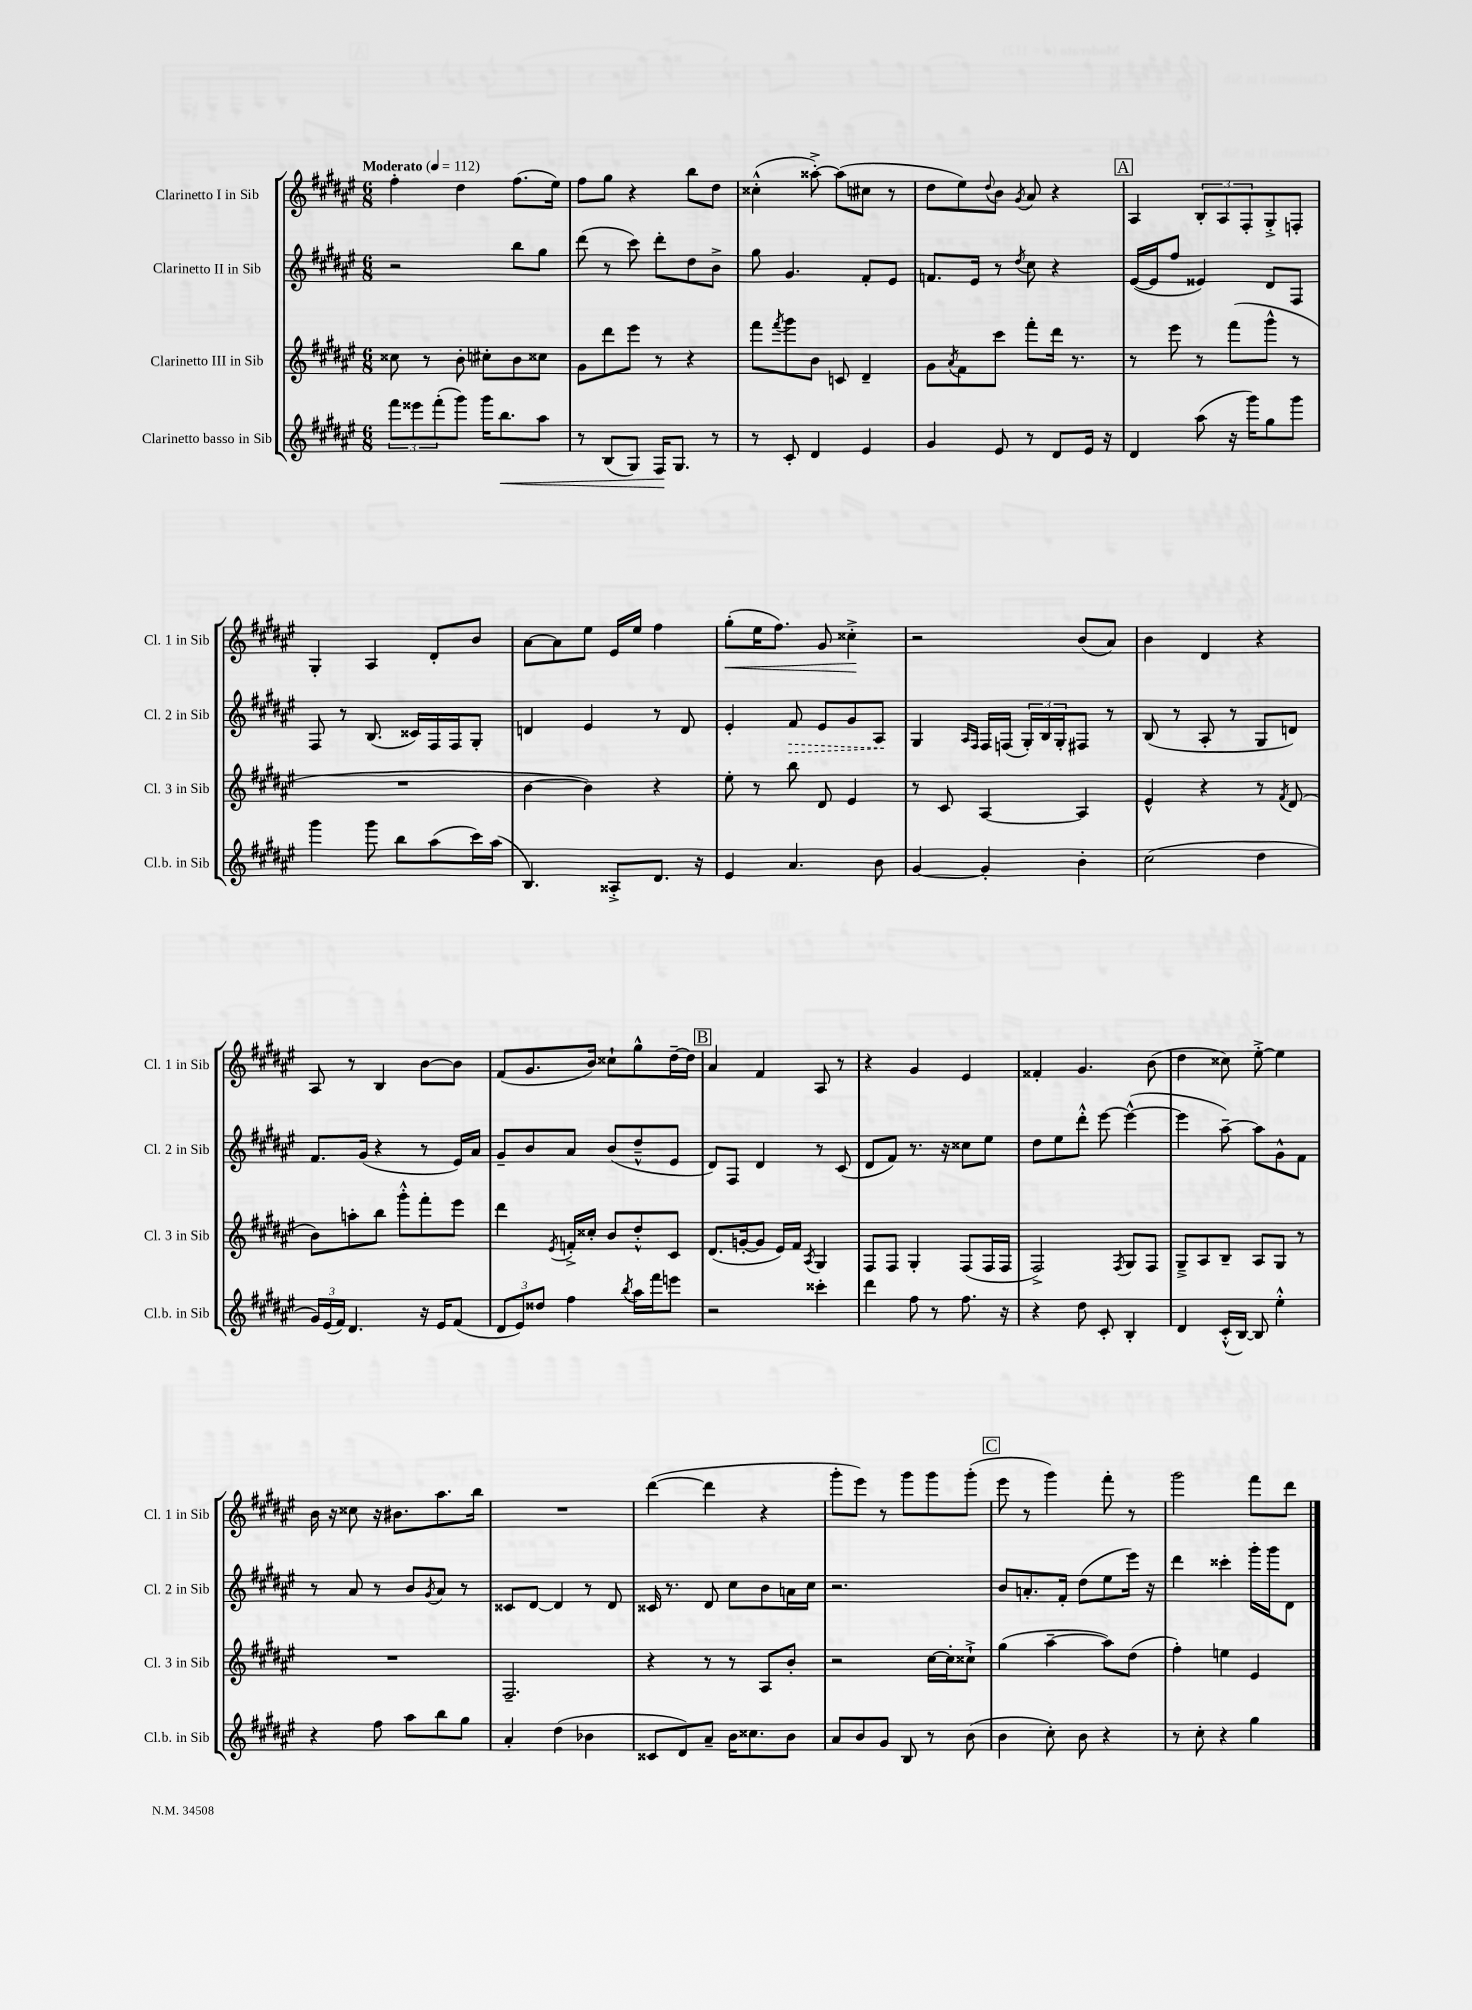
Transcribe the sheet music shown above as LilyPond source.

<<
\new StaffGroup <<
\new Staff = "s0" \with { instrumentName = "Clarinetto I in Sib" shortInstrumentName = "Cl. 1 in Sib" } {
    \clef treble \key fis \major \numericTimeSignature \time 6/8 \tempo "Moderato" 4 = 112
    fis''4-. dis''4 fis''8.( eis''16) |
    fis''8 gis''8 r4 b''8 dis''8 |
    cisis''4-.-^( aisis''8~-.->) aisis''8( cis''8 r8 |
    dis''8 eis''8) \appoggiatura { dis''8 } b'8 \acciaccatura { gis'8 } ais'8 r4 |
    \mark \markup { \box "A" } ais4 \tuplet 3/2 { b8-. ais8 fis8-. } gis8-.-> f8-. |
    gis4-. ais4 dis'8-. b'8 |
    ais'8~ ais'8 eis''8 eis'16 eis''16 fis''4 |
    gis''8-.\<( eis''16 fis''8.) gis'8 cisis''4-.->\! |
    r2 b'8( ais'8) |
    b'4 dis'4 r4 |
    ais8 r8 b4 b'8~ b'8 |
    fis'8( gis'8. b'16) cisis''8-! gis''8-^ dis''16~-- dis''16 |
    \mark \markup { \box "B" } ais'4 fis'4 ais8 r8 |
    r4 gis'4 eis'4 |
    fisis'4-. gis'4. b'8( |
    dis''4 cisis''8) eis''8~-.-> eis''4 |
    b'16 r16 cisis''8 r16 bis'8. ais''8. b''16 |
    R2. |
    dis'''4~( dis'''4 r4 |
    gis'''8-. eis'''8) r8 gis'''8 gis'''8 gis'''8-.( |
    \mark \markup { \box "C" } eis'''8 r8 gis'''4) fis'''8-. r8 |
    gis'''2 fis'''8 dis'''8 \bar "|." |
}
\new Staff = "s1" \with { instrumentName = "Clarinetto II in Sib" shortInstrumentName = "Cl. 2 in Sib" } {
    \clef treble \key fis \major \numericTimeSignature \time 6/8
    r2 b''8 gis''8 |
    dis'''8( r8 cis'''8) dis'''8-. dis''8 b'8-> |
    gis''8 gis'4. fis'8-. eis'8 |
    f'8. eis'16 r8 \acciaccatura { dis''8 } cis''8 r4 |
    \mark \markup { \box "A" } eis'16~( eis'16 fis''8 eisis'4) dis'8 fis8 |
    fis8 r8 b8.( cisis'16) fis16 fis16 gis8-. |
    d'4 eis'4 r8 d'8 |
    eis'4-. \once \override Hairpin.style = #'dashed-line fis'8\> eis'8 gis'8 ais8\! |
    gis4 \grace { ais16 fis16 } fis16 f16( \tuplet 3/2 { gis16-.) b16 gis16-. } fis8 r8 |
    b8( r8 ais8-. r8 gis8 d'8) |
    fis'8. gis'16( r4 r8 eis'16) ais'16 |
    gis'8-- b'8 ais'8 b'8( dis''8---^ eis'8 |
    \mark \markup { \box "B" } dis'8) fis8 dis'4 r8 cis'8( |
    dis'8 fis'8) r8. r16 cisis''8 eis''8 |
    dis''8 eis''8 dis'''8-.-^ eis'''8~ eis'''4~-^( |
    eis'''4 ais''8~--) ais''8 gis'8-^ fis'8 |
    r8 ais'8 r8 b'8 \acciaccatura { gis'8 } ais'8 r8 |
    cisis'8 dis'8~ dis'4 r8 dis'8 |
    cisis'16 r8. dis'8 cis''8 b'8 a'16 cis''16 |
    r2. |
    \mark \markup { \box "C" } b'8 a'8.-. fis'16-. dis''8( eis''8 eis'''16) r16 |
    dis'''4 cisis'''4-. gis'''16-. gis'''16 dis'8 \bar "|." |
}
\new Staff = "s2" \with { instrumentName = "Clarinetto III in Sib" shortInstrumentName = "Cl. 3 in Sib" } {
    \clef treble \key fis \major \numericTimeSignature \time 6/8
    cisis''8 r8 b'8-. cis''8-. b'8 cisis''8 |
    gis'8 dis'''8 eis'''8 r8 r4 |
    fis'''8 \acciaccatura { fis'''8 } gis'''8 b'8 c'8 dis'4-- |
    gis'8 \acciaccatura { ais'8 } fis'8 cis'''8 fis'''8-. dis'''16 r8. |
    \mark \markup { \box "A" } r8 eis'''8 r8 fis'''8( gis'''8-^ r8 |
    R2. |
    b'4~ b'4) r4 |
    eis''8-. r8 b''8 dis'8 eis'4 |
    r8 cis'8 ais4~ ais4 |
    eis'4-^ r4 r8 \acciaccatura { fis'8 } dis'8( |
    b'8) a''8-. b''8 gis'''8-.-^ fis'''8-. eis'''8 |
    dis'''4 \acciaccatura { eis'8 } f'16-.-> cisis''16-. b'8 dis''8-.-^ cis'8 |
    \mark \markup { \box "B" } dis'8.( g'16~-. g'8 eis'16) fis'16 \acciaccatura { ais8 } gis4 |
    fis8 fis8 gis4-. fis8( fis16 fis16 |
    fis2->) \acciaccatura { fis8 } gis8 fis8 |
    gis8---> ais8 b8-- ais8 gis8 r8 |
    R2. |
    fis2.-- |
    r4 r8 r8 ais8 b'8-. |
    r2 cis''16~ cis''16-. cisis''8-!-> |
    \mark \markup { \box "C" } gis''4( ais''4~-- ais''8) dis''8( |
    fis''4-.) e''4 eis'4 \bar "|." |
}
\new Staff = "s3" \with { instrumentName = "Clarinetto basso in Sib" shortInstrumentName = "Cl.b. in Sib" } {
    \clef treble \key fis \major \numericTimeSignature \time 6/8
    \tuplet 3/2 { fis'''8 eisis'''8 fis'''8-.( } gis'''8) gis'''16 b''8.\< ais''8 |
    r8 b8( gis8) fis16\! gis8. r8 |
    r8 cis'8-. dis'4 eis'4 |
    gis'4 eis'8 r8 dis'8 eis'16 r16 |
    \mark \markup { \box "A" } dis'4 ais''8( r16 gis'''16) gis''8 gis'''8 |
    gis'''4 gis'''8 b''8 ais''8( cis'''16) ais''16( |
    b4.) aisis8-.-> dis'8. r16 |
    eis'4 ais'4. b'8 |
    gis'4~ gis'4-. b'4-. |
    cis''2( dis''4 |
    \tuplet 3/2 { gis'16) eis'16( fis'16) } dis'4. r16 eis'16 fis'8( |
    \tuplet 3/2 { dis'8 eis'8) disis''8 } fis''4 \acciaccatura { b''8 } ais''16 fis'''16 e'''8 |
    \mark \markup { \box "B" } r2 cisis'''4-. |
    dis'''4 fis''8 r8 fis''8. r16 |
    r4 dis''8 cis'8-. b4-. |
    dis'4 cis'16-.-^( b16~) b8 eis''4-.-^ |
    r4 fis''8 ais''8 b''8 gis''8 |
    ais'4-. dis''4( bes'4 |
    cisis'8 dis'8) ais'8-- b'16 cisis''8. b'8 |
    ais'8 b'8 gis'8 b8 r8 b'8( |
    \mark \markup { \box "C" } b'4 cis''8-.) b'8 r4 |
    r8 cis''8-. r4 gis''4 \bar "|." |
}
>>
>>
\layout { \context { \Score \remove "Bar_number_engraver" } }
